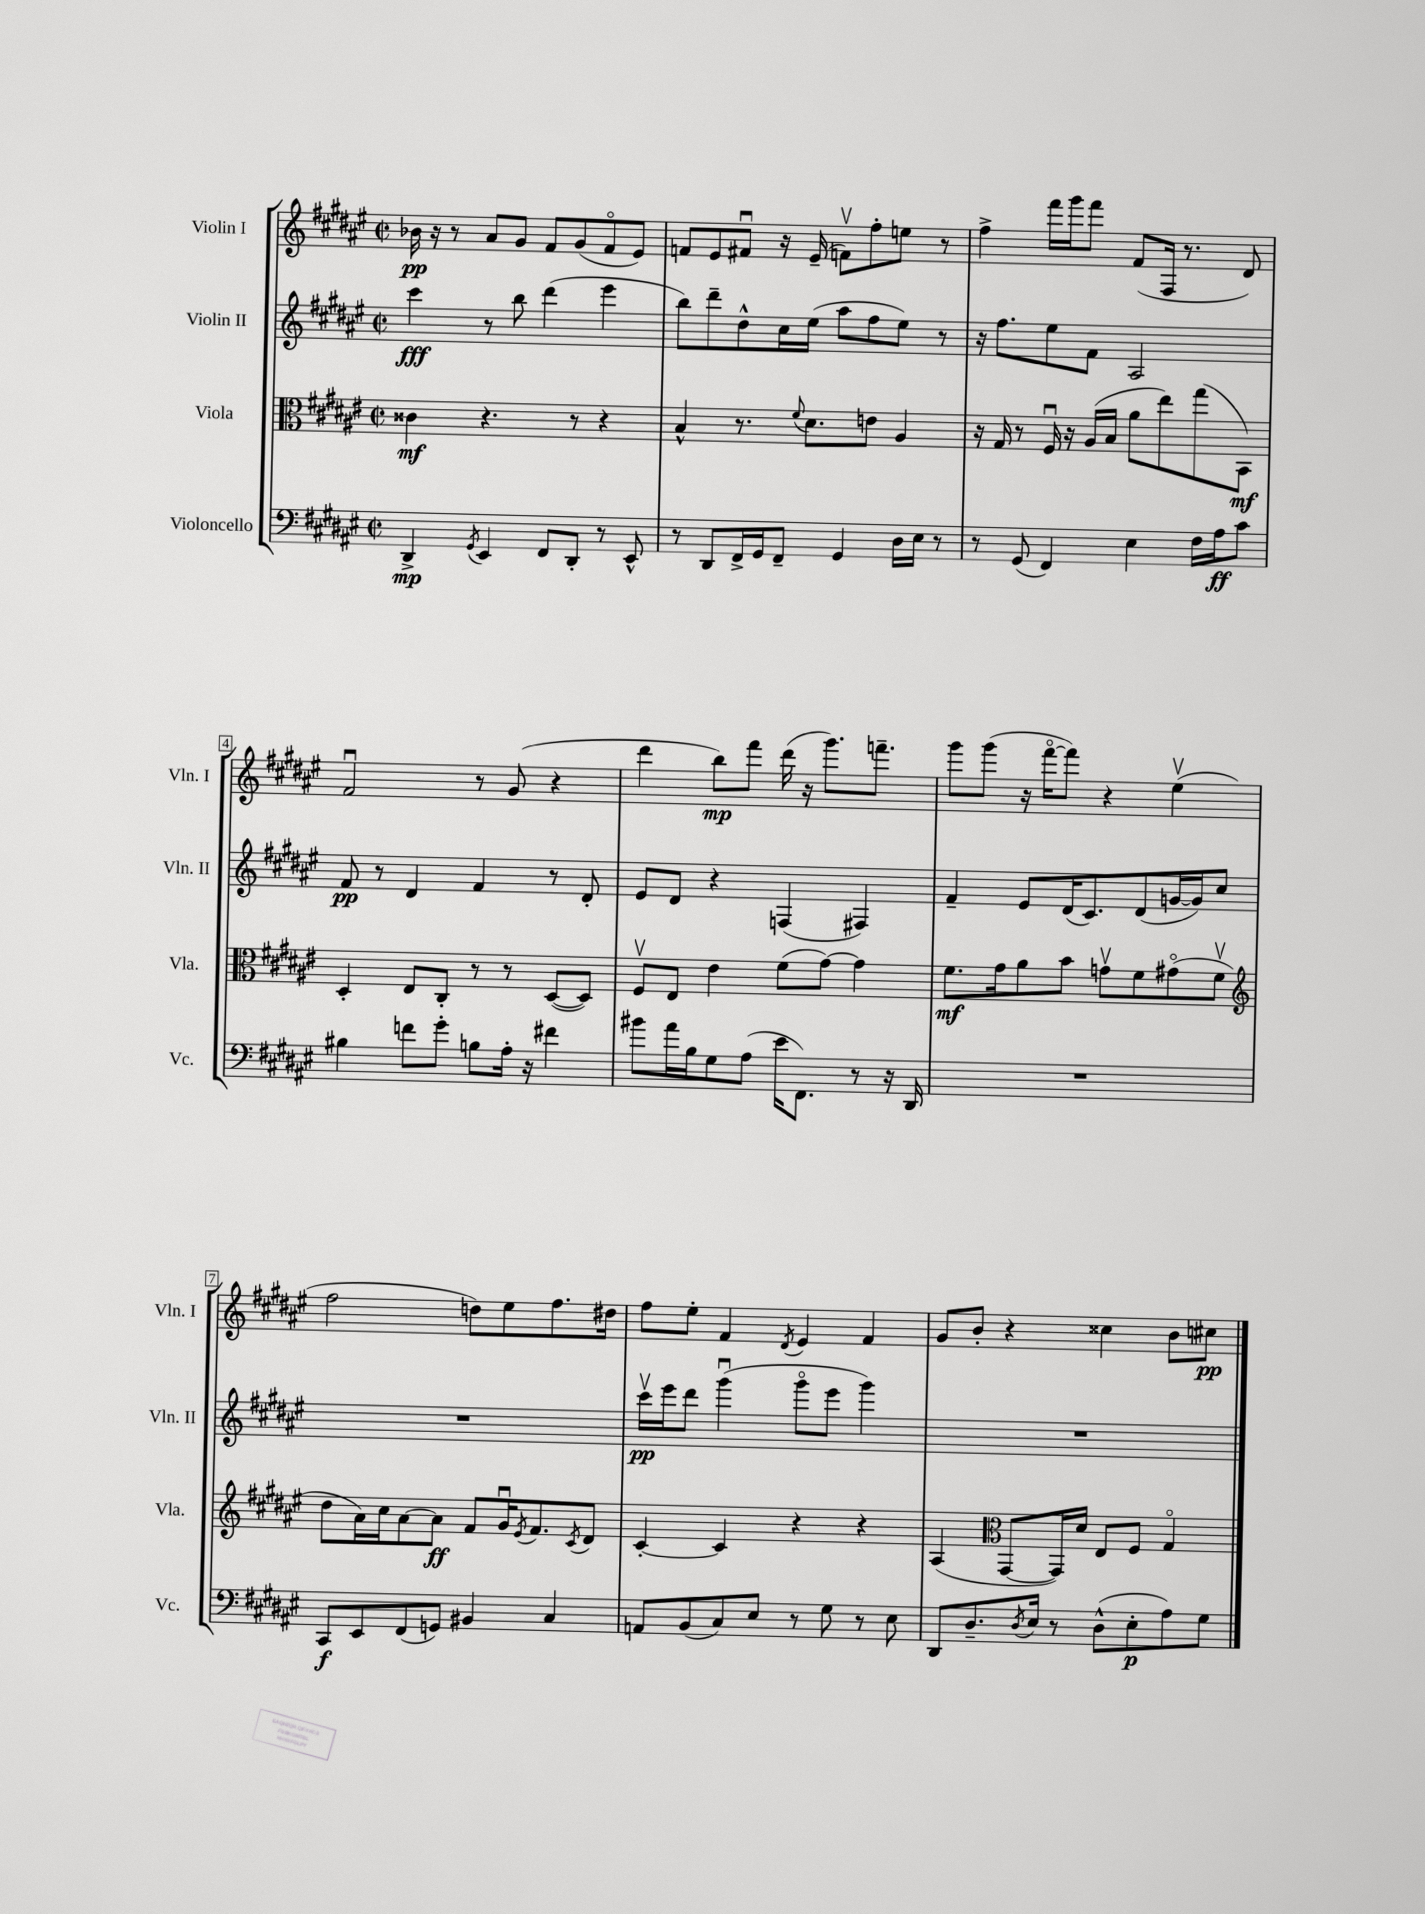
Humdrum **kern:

**kern	**dynam	**kern	**dynam	**kern	**dynam	**kern	**dynam
*part4	*part4	*part3	*part3	*part2	*part2	*part1	*part1
*staff4	*staff4	*staff3	*staff3	*staff2	*staff2	*staff1	*staff1
*I"Violoncello	*	*I"Viola	*	*I"Violin II	*	*I"Violin I	*
*I'Vc.	*	*I'Vla.	*	*I'Vln. II	*	*I'Vln. I	*
*clefF4	*	*clefC3	*	*clefG2	*	*clefG2	*
*k[f#c#g#d#a#e#]	*	*k[f#c#g#d#a#e#]	*	*k[f#c#g#d#a#e#]	*	*k[f#c#g#d#a#e#]	*
*M2/2	*	*M2/2	*	*M2/2	*	*M2/2	*
*met(c|)	*	*met(c|)	*	*met(c|)	*	*met(c|)	*
=1	=1	=1	=1	=1	=1	=1	=1
4DD#^/	mp	4c##X\	mf	4ccc#\	fff	16b-X\	pp
.	.	.	.	.	.	16r	.
.	.	.	.	.	.	8r	.
8qGG#/	.	.	.	.	.	.	.
4EE#/	.	4.r	.	8r	.	8a#/L	.
.	.	.	.	8bb\	.	8g#/J	.
8FF#/L	.	.	.	(4ddd#\	.	8f#/L	.
8DD#'/J	.	8r	.	.	.	(8g#/	.
8r	.	4r	.	4eee#\	.	8f#/	.
8EE#^^/	.	.	.	.	.	8e#/J)	.
=2	=2	=2	=2	=2	=2	=2	=2
8r	.	4B^^/	.	8bb\L)	.	8fn/L	.
8DD#/L	.	.	.	8ddd#~\	.	8e#/	.
16FF#^/L	.	8.r	.	8dd#^^\	.	8f#Xu/J	.
16GG#/J	.	.	.	.	.	.	.
8FF#~/J	.	.	.	16cc#\L	.	16r	.
.	.	8qqf#/	.	.	.	.	.
.	.	8.d#\L	.	(16ee#\JJ	.	(16e#~/	.
4GG#/	.	.	.	8aa#\L	.	8fnv\L)	.
.	.	8en\J	.	8ff#\	.	8ff#'\	.
16D#\LL	.	4A#/	.	8ee#\J)	.	8een\J	.
16E#\JJ	.	.	.	.	.	.	.
8r	.	.	.	8r	.	8r	.
=3	=3	=3	=3	=3	=3	=3	=3
8r	.	16r	.	16r	.	4ff#^\	.
.	.	16G#/	.	8.ff#\L	.	.	.
(8GG#/	.	8r	.	.	.	.	.
4FF#/)	.	16F#u/	.	8ee#\	.	16fff#\LL	.
.	.	16r	.	.	.	16ggg#\J	.
.	.	(16A#/LL	.	8f#\J	.	8fff#\J	.
.	.	16B/JJ	.	.	.	.	.
4E#\	.	8a#\L	.	2A#/	.	(8f#/L	.
.	.	8ee#\)	.	.	.	16F#/Jk	.
.	.	.	.	.	.	8.r	.
16F#\LL	.	(8gg#\	.	.	.	.	.
16A#\J	ff	.	.	.	.	.	.
8c#\J	.	8BB\J)	mf	.	.	8d#/)	.
!!LO:LB:g=z
=4	=4	=4	=4	=4	=4	=4	=4
4B#X\	.	4D#'/	.	8f#/	pp	2f#u/	.
.	.	.	.	8r	.	.	.
8fn\L	.	8E#/L	.	4d#/	.	.	.
8g#'\J	.	8C#'/J	.	.	.	.	.
8Bn\L	.	8r	.	4f#/	.	8r	.
16A#'\Jk	.	8r	.	.	.	(8g#/	.
16r	.	.	.	.	.	.	.
4f#X\	.	([8D#/L	.	8r	.	4r	.
.	.	8D#/J])	.	8d#'/	.	.	.
=5	=5	=5	=5	=5	=5	=5	=5
8b#X\L	.	8F#v/L	.	8e#/L	.	4ddd#\	.
16a#\L	.	8E#/J	.	8d#/J	.	.	.
16B\J	.	.	.	.	.	.	.
8G#\	.	4e#\	.	4r	.	8bb\L)	mp
(8A#\J	.	.	.	.	.	8fff#\J	.
16e#\KL	.	(8f#\L	.	(4Fn/	.	(16ddd#\	.
8.FF#\J)	.	.	.	.	.	16r	.
.	.	[8g#\J)	.	.	.	8.ggg#\L)	.
8r	.	4g#\]	.	4F#X/)	.	.	.
.	.	.	.	.	.	8.fffn~\J	.
16r	.	.	.	.	.	.	.
16DD#/	.	.	.	.	.	.	.
=6	=6	=6	=6	=6	=6	=6	=6
1r	.	8.f#\L	mf	4f#~/	.	8ggg#\L	.
.	.	.	.	.	.	(8ggg#\J	.
.	.	16g#\k	.	.	.	.	.
.	.	8a#\	.	8e#/L	.	16r	.
.	.	.	.	.	.	[16fff#\KL	.
.	.	8b\J	.	(16d#/K	.	8fff#\J])	.
.	.	.	.	8.c#/)	.	.	.
.	.	8gnv\L	.	.	.	4r	.
.	.	8f#\	.	(8d#/	.	.	.
.	.	(8g#X\	.	[16gn/L	.	(4ee#v\	.
.	.	.	.	16g/J])	.	.	.
.	.	8f#v\J	.	8cc#/J	.	.	.
!!LO:LB:g=z
=7	=7	=7	=7	=7	=7	=7	=7
*	*	*clefG2	*	*	*	*	*
8CC#/L	f	8dd#\L	.	1r	.	2ff#\	.
8EE#/	.	16a#\L)	.	.	.	.	.
.	.	16cc#\J	.	.	.	.	.
(8FF#/	.	[8a#\	.	.	.	.	.
8GGn/J)	.	8a#\J]	ff	.	.	.	.
4BB#X/	.	8f#/L	.	.	.	8ddn\L)	.
.	.	16g#u/K	.	.	.	8ee#\	.
.	.	8qe#/	.	.	.	.	.
.	.	8.f#/	.	.	.	.	.
4C#/	.	.	.	.	.	8.ff#\	.
.	.	8qc#/	.	.	.	.	.
.	.	8d#/J	.	.	.	.	.
.	.	.	.	.	.	16dd#X\Jk	.
=8	=8	=8	=8	=8	=8	=8	=8
8AAn/L	.	[4c#'/	.	16ccc#v\LL	pp	8ff#\L	.
.	.	.	.	16eee#\J	.	.	.
(8BB/	.	.	.	8ddd#\J	.	8ee#'\J	.
8C#/)	.	4c#/]	.	(4ggg#u\	.	4f#/	.
8E#/J	.	.	.	.	.	.	.
.	.	.	.	.	.	8qd#/	.
8r	.	4r	.	8ggg#\L	.	4e#/	.
8G#\	.	.	.	8eee#\J	.	.	.
8r	.	4r	.	4ggg#\)	.	4f#/	.
8E#\	.	.	.	.	.	.	.
=9	=9	=9	=9	=9	=9	=9	=9
8DD#/L	.	(4A#/	.	1r	.	8g#/L	.
8.D#~/	.	.	.	.	.	8b'/J	.
*	*	*clefC3	*	*	*	*	*
.	.	[8GG#/L	.	.	.	4r	.
8qD#/	.	.	.	.	.	.	.
16E#/Jk	.	.	.	.	.	.	.
8r	.	16GG#/L])	.	.	.	.	.
.	.	16d#/JJ	.	.	.	.	.
(8D#^^\L	.	8E#/L	.	.	.	4cc##X\	.
8E#'\	p	8F#/J	.	.	.	.	.
8A#\)	.	4G#/	.	.	.	8b\L	.
8G#\J	.	.	.	.	.	8cc#X\J	pp
==	==	==	==	==	==	==	==
*-	*-	*-	*-	*-	*-	*-	*-
